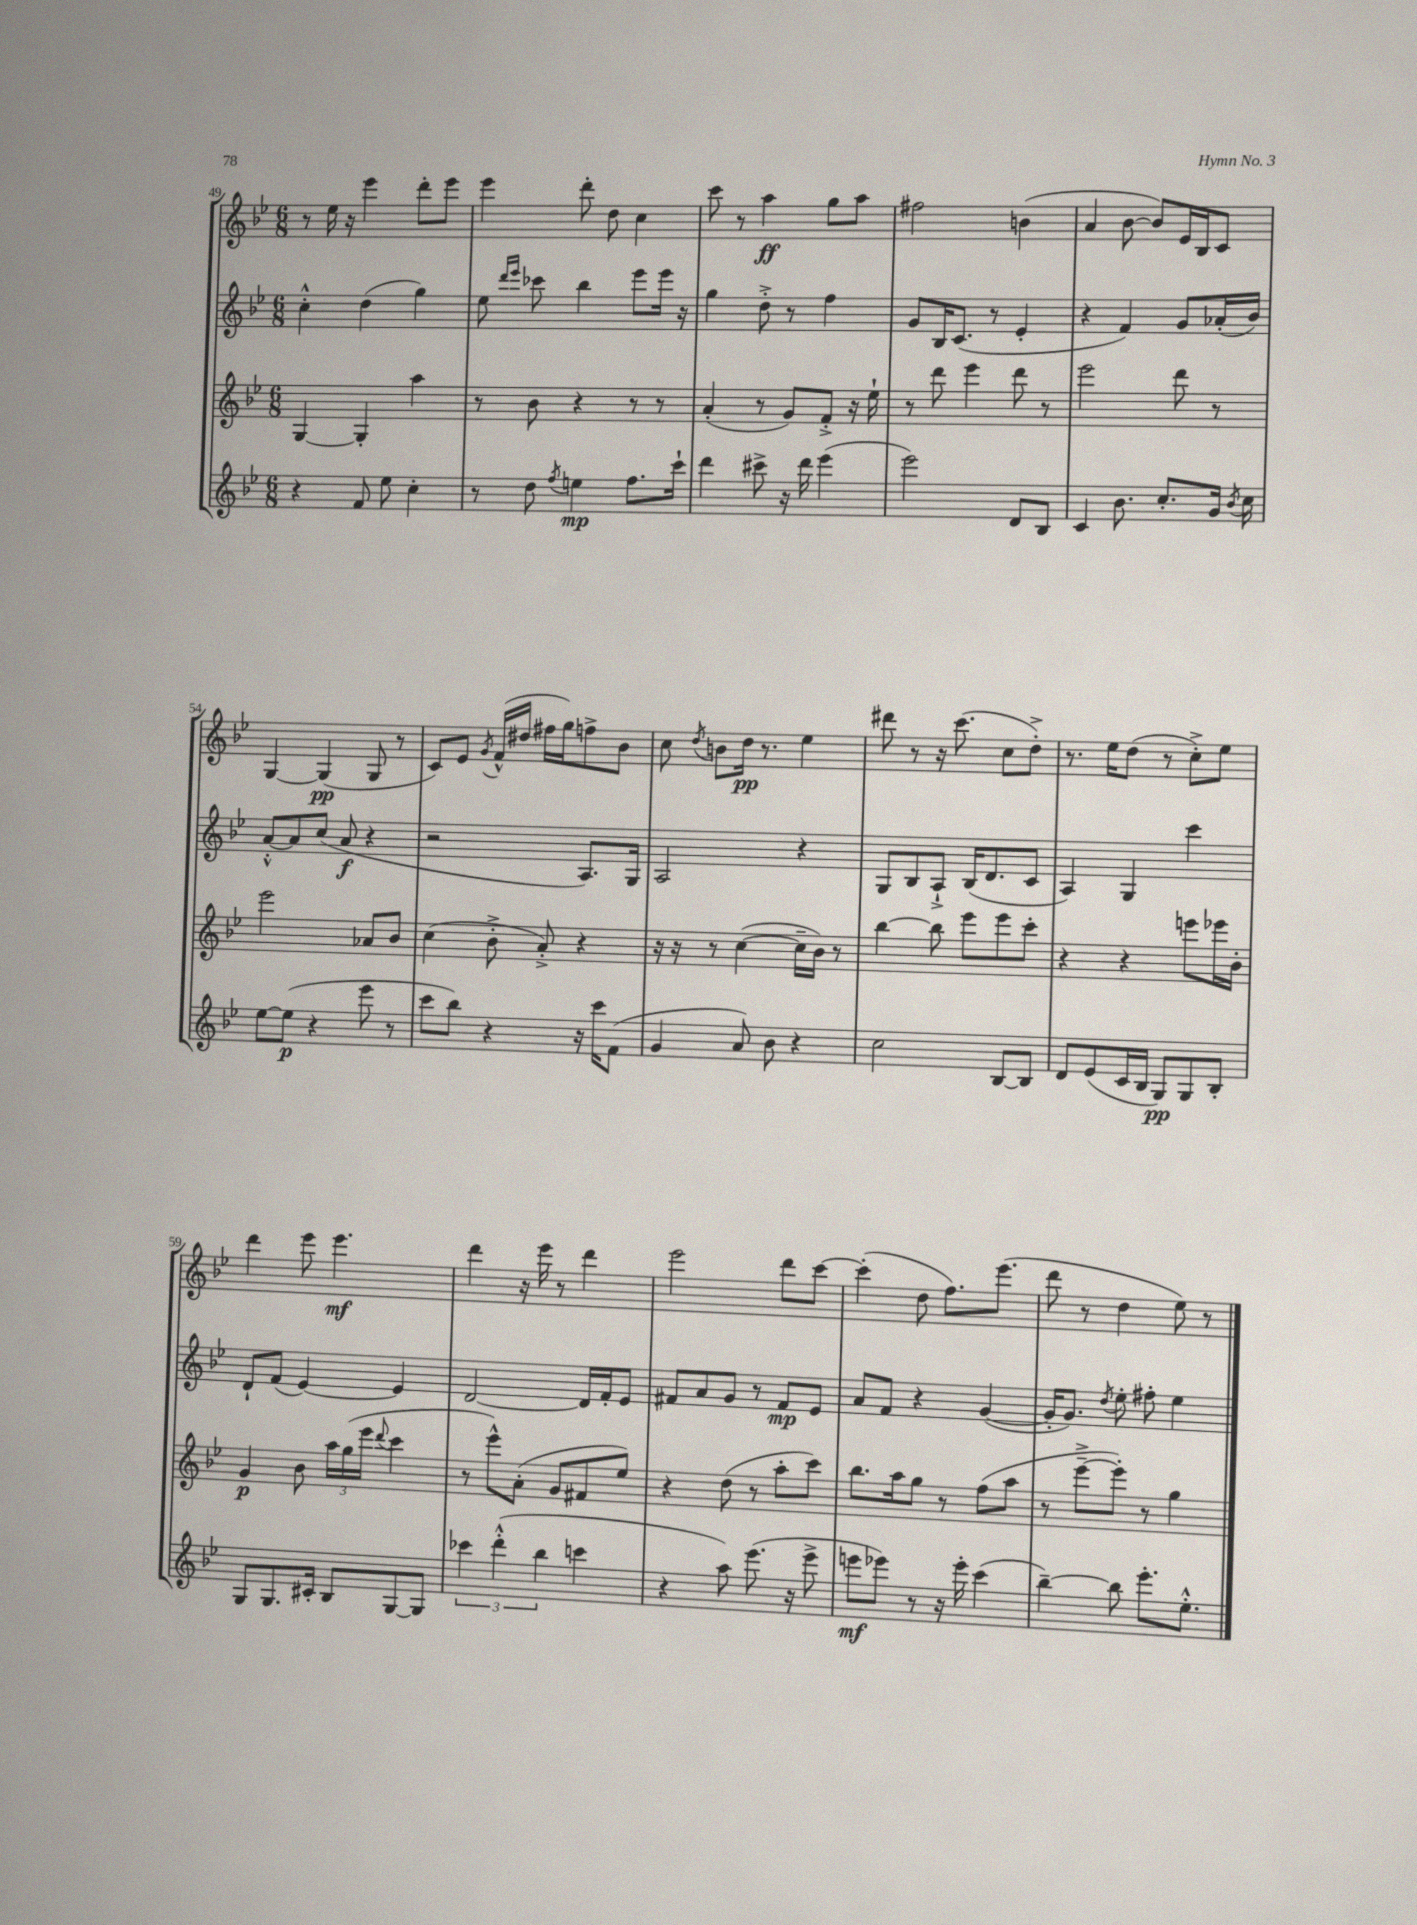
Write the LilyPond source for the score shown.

<<
\new StaffGroup <<
\new Staff = "s0" {
    \clef treble \key bes \major \numericTimeSignature \time 6/8
    \autoBeamOff r8 ees''16 r16 ees'''4 d'''8[-. ees'''8] |
    ees'''4 d'''8-. d''8 c''4 |
    c'''8 r8 a''4\ff g''8[ a''8] |
    fis''2 b'4( |
    a'4 bes'8~ bes'8[) ees'16 bes16 c'8] |
    g4~ g4\pp( g8 r8 |
    c'8[) ees'8] \acciaccatura { g'8 } f'16[-^( dis''16] fis''16[ g''16) f''8-> bes'8] |
    c''8 \acciaccatura { d''8 } b'8[ d''16]\pp r8. ees''4 |
    dis'''8 r8 r16 c'''8.( c''8[ d''8]-.->) |
    r8. ees''16[ d''8]( r8 c''8[-.->) ees''8] |
    d'''4 ees'''8 ees'''4.\mf |
    d'''4 r16 ees'''16 r8 d'''4 |
    ees'''2 d'''8[ c'''8]~ |
    c'''4-.( d''8 f''8.[) ees'''8.]( |
    d'''8 r8 d''4 ees''8) r8 \bar "|." |
}
\new Staff = "s1" {
    \clef treble \key bes \major \numericTimeSignature \time 6/8
    \autoBeamOff c''4-.-^ d''4( g''4) |
    ees''8 \grace { d'''16[ ees'''16] } ces'''8 bes''4 ees'''8[ ees'''16] r16 |
    g''4 d''8-.-> r8 f''4 |
    g'8[ bes16 c'8.]( r8 ees'4-. |
    r4 f'4) g'8[ aes'16-.( bes'16]) |
    a'8[~-.-^ a'8 c''8]( a'8\f r4 |
    r2 a8.[) g16] |
    a2 r4 |
    g8[ bes8 a8]-!-> bes16[( d'8. c'8] |
    a4) g4 c'''4 |
    d'8[-! f'8]( ees'4~) ees'4 |
    d'2~ d'16[ f'16-. ees'8] |
    fis'8[ a'8 g'8] r8 fis'8[\mp ees'8] |
    a'8[ f'8] r4 g'4~( |
    g'16[-. g'8.]) \acciaccatura { d''8 } ees''8-. fis''8-. ees''4 \bar "|." |
}
\new Staff = "s2" {
    \clef treble \key bes \major \numericTimeSignature \time 6/8
    \autoBeamOff g4~ g4-. a''4 |
    r8 bes'8 r4 r8 r8 |
    a'4-.( r8 g'8[) f'8]-.-> r16 ees''16-! |
    r8 d'''8 ees'''4 d'''8 r8 |
    ees'''2 d'''8 r8 |
    ees'''2 aes'8[ bes'8] |
    c''4( bes'8-.-> a'8-.->) r4 |
    r16 r16 r8 c''4~( c''16[-- bes'16]) r8 |
    bes''4~ bes''8 ees'''8[ ees'''8 c'''8]-. |
    r4 r4 e'''8[ ees'''16 bes'16]-. |
    g'4\p bes'8 \tuplet 3/2 { a''16[ g''16( ees'''16] } \appoggiatura { d'''8 } c'''4 |
    r8 ees'''8[-^) a'8]-.( g'8[ fis'8 ees''8]) |
    r4 d''8( r8 a''8[-. c'''8]) |
    bes''8.[ a''16 g''8] r8 f''8[( a''8] |
    r8 ees'''8[~---> ees'''8]-.) r8 g''4 \bar "|." |
}
\new Staff = "s3" {
    \clef treble \key bes \major \numericTimeSignature \time 6/8
    \autoBeamOff r4 f'8 ees''8 c''4-. |
    r8 d''8 \acciaccatura { f''8 } e''4\mp f''8.[ c'''16]-! |
    d'''4 cis'''8-> r16 d'''16 ees'''4( |
    ees'''2) d'8[ bes8] |
    c'4 bes'8. c''8.[-. g'16] \acciaccatura { bes'8 } c''16 |
    ees''8[~ ees''8]\p( r4 ees'''8 r8 |
    c'''8[ bes''8]) r4 r16 c'''16[ f'8]( |
    g'4 a'8) bes'8 r4 |
    c''2 bes8[~ bes8] |
    d'8[ ees'8( c'16 bes16] g8[\pp) g8 bes8]-. |
    g8[ g8. cis'16]-. bes8[ g8~ g8] |
    \tuplet 3/2 { ces'''4 d'''4-.-^( bes''4 } c'''4 |
    r4 a''8) ees'''8.( r16 ees'''8-> |
    e'''8[\mf ees'''8]) r8 r16 ees'''16-. c'''4( |
    bes''4~--) bes''8 ees'''8.[-. ees''8.]-.-^ \bar "|." |
}
>>
>>
\layout { \context { \Score currentBarNumber = #49 } }
